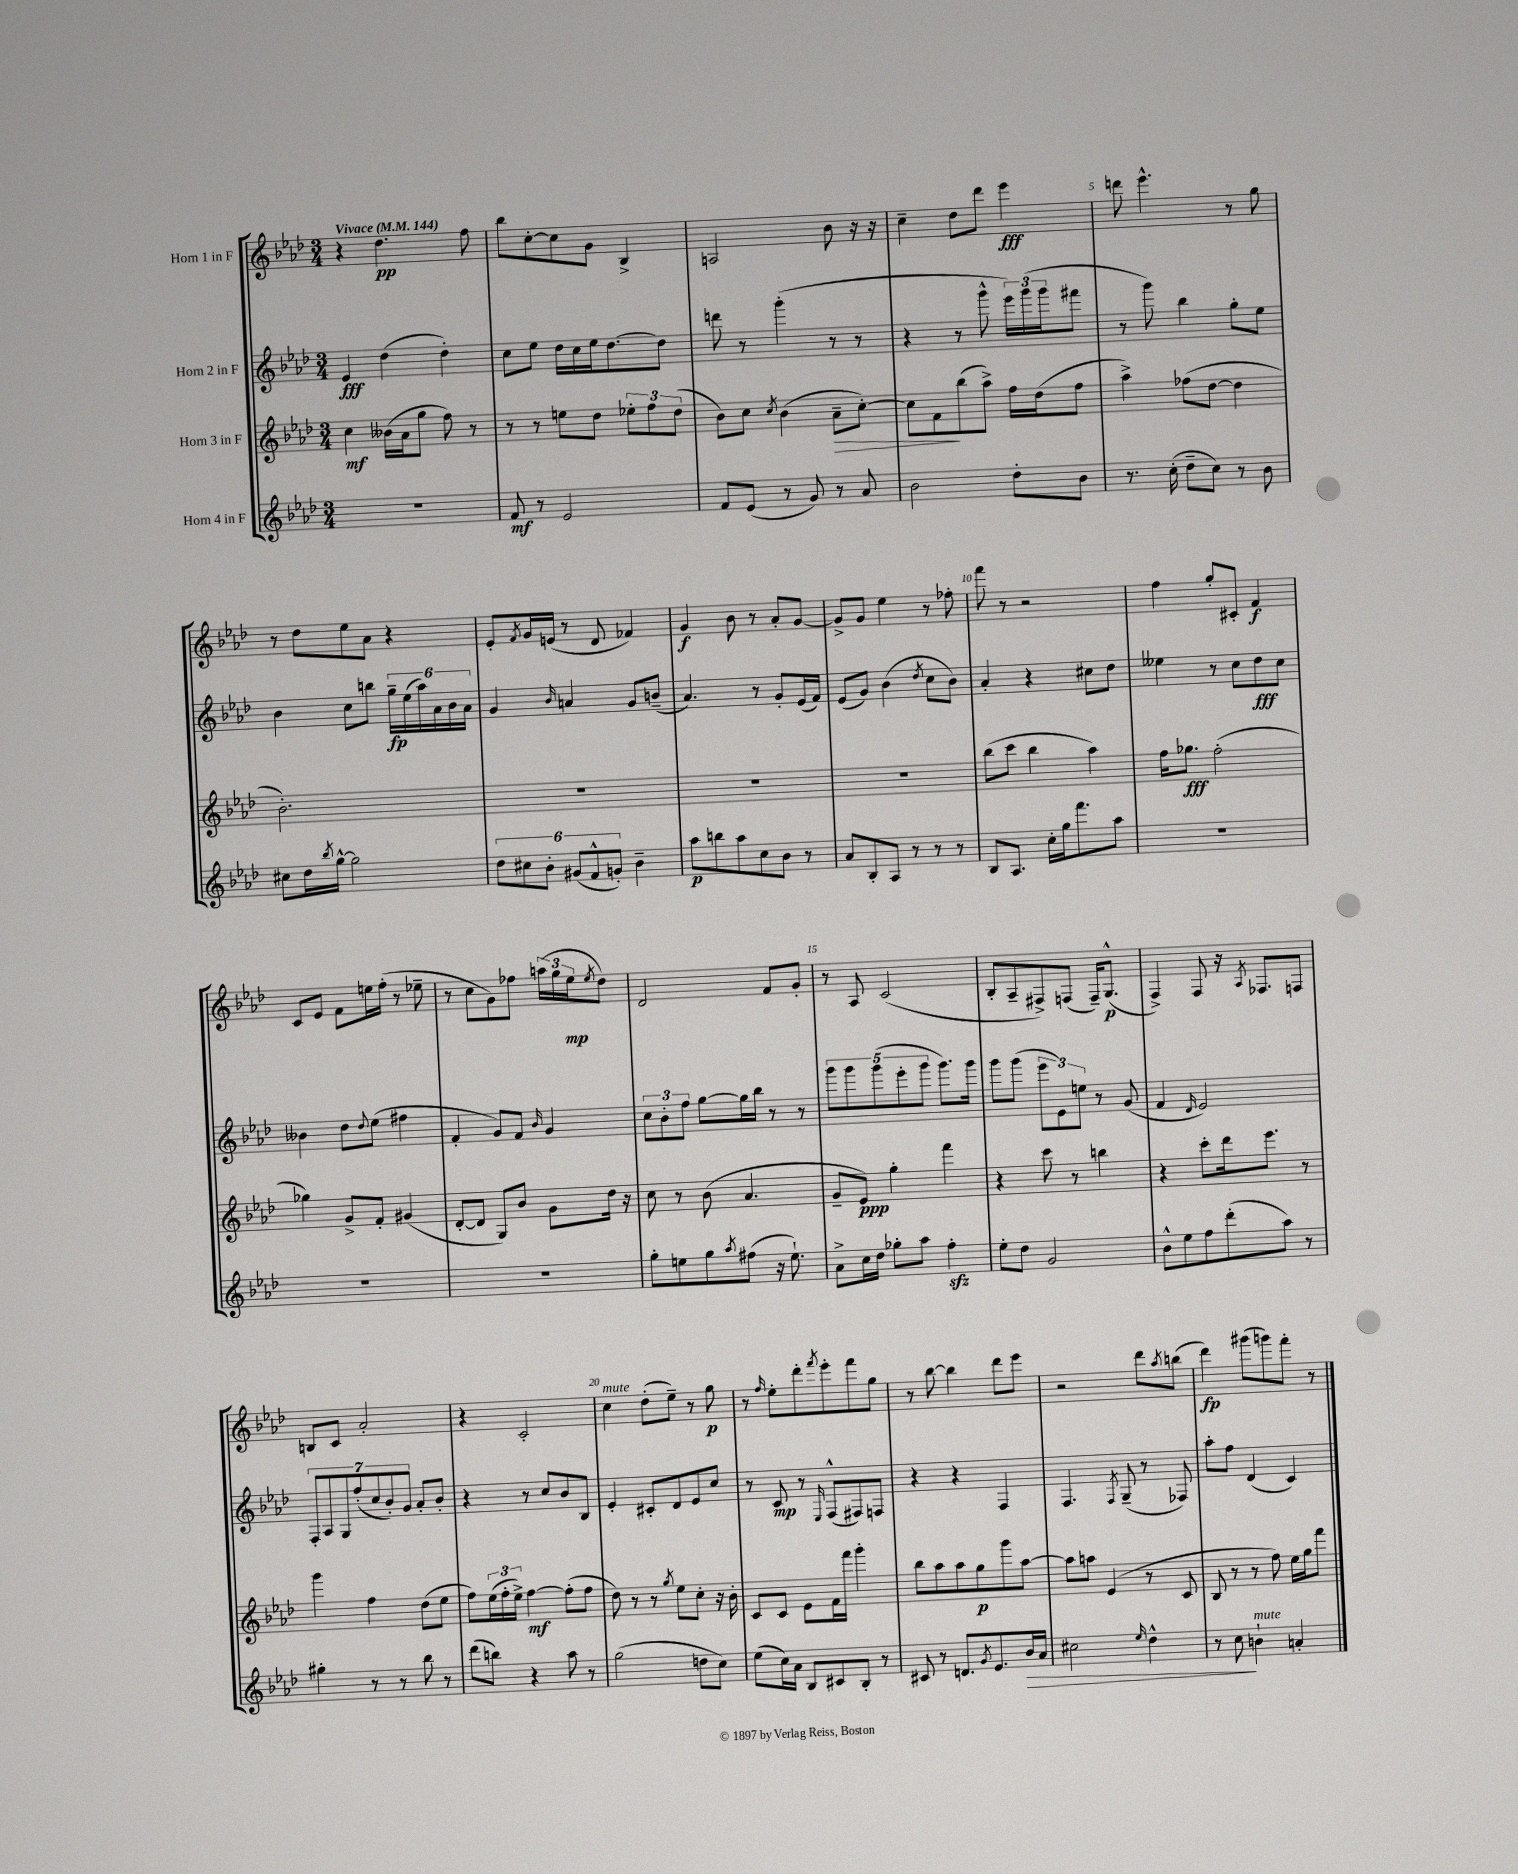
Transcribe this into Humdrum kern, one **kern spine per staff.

**kern	**dynam	**kern	**dynam	**kern	**dynam	**kern	**dynam
*part4	*part4	*part3	*part3	*part2	*part2	*part1	*part1
*staff4	*staff4	*staff3	*staff3	*staff2	*staff2	*staff1	*staff1
*I"Horn 4 in F	*	*I"Horn 3 in F	*	*I"Horn 2 in F	*	*I"Horn 1 in F	*
*clefG2	*	*clefG2	*	*clefG2	*	*clefG2	*
*k[b-e-a-d-]	*	*k[b-e-a-d-]	*	*k[b-e-a-d-]	*	*k[b-e-a-d-]	*
*M3/4	*	*M3/4	*	*M3/4	*	*M3/4	*
*MM144	*	*MM144	*	*MM144	*	*MM144	*
=1	=1	=1	=1	=1	=1	=1	=1
!	!	!	!	!	!	!LO:TX:a:B:t=Vivace	!
2.r	.	4cc\	mf	4e-/	fff	4r	.
.	.	(16b--X\LL	.	(4dd-\	.	4.dd-\	pp
.	.	16a-\J	.	.	.	.	.
.	.	8gg\J	.	.	.	.	.
.	.	8ff\)	.	4dd-'\)	.	.	.
.	.	8r	.	.	.	8ff\	.
=2	=2	=2	=2	=2	=2	=2	=2
8f/	mf	8r	.	8cc\L	.	8bb-\L	.
8r	.	8r	.	8ee-\J	.	[8cc'\	.
2e-/	.	8een\L	.	16dd-\LL	.	8cc\]	.
.	.	.	.	16cc\	.	.	.
.	.	8dd-\J	.	16ee-\J	.	8g\J	.
.	.	.	.	[8.dd-\	.	.	.
.	.	12ee-X'\L	.	.	.	4B-^/	.
.	.	12ff\	.	.	.	.	.
.	.	.	.	8dd-\J]	.	.	.
.	.	(12dd-\J	.	.	.	.	.
=3	=3	=3	=3	=3	=3	=3	=3
8f/L	.	8b-\L)	.	8dddn\	.	2An/	.
(8e-/J	.	8cc\J	.	8r	.	.	.
.	.	8qcc/	.	.	.	.	.
8r	.	(4b-\	.	(4ggg'\	.	.	.
8g/)	.	.	.	.	.	.	.
!	!	!	!LO:HP:b	!	!	!	!
8r	.	8a-~\L	>	8r	.	8b-\	.
8a-/	.	[8cc'\J)	.	8r	.	16r	.
.	.	.	.	.	.	16r	.
=4	=4	=4	=4	=4	=4	=4	=4
2b-\	.	8cc\L]	.	4r	.	4cc~\	.
.	.	8f\	.	.	.	.	.
.	.	(8bb-\	]	8r	.	8dd-\L	.
.	.	8aa-^\J)	.	8ggg^^\	.	8ddd-\J	.
8dd-'\L	.	16ff\LL	.	24eee-\LL)	.	4eee-\	fff
.	.	.	.	(24ggg\	.	.	.
.	.	(16dd-\J	.	.	.	.	.
.	.	.	.	24ggg\J	.	.	.
8b-\J	.	8ff\J	.	8fff#X\J	.	.	.
=5	=5	=5	=5	=5	=5	=5	=5
8.r	.	4aa-^\)	.	8r	.	8dddn\	.
.	.	.	.	8ggg\)	.	4.eee-^^\	.
(16cc'\	.	.	.	.	.	.	.
8dd-~\L	.	(8ff-X\L	.	4bb-\	.	.	.
8cc\J)	.	[8dd-\J	.	.	.	.	.
8r	.	4dd-\]	.	8gg'\L	.	8r	.
8b-\	.	.	.	8ee-\J	.	8gg\	.
!!LO:LB:g=z
=6	=6	=6	=6	=6	=6	=6	=6
8cc#X\L	.	2.b-'\)	.	4b-\	.	8r	.
16dd-\L	.	.	.	.	.	8dd-\L	.
8qbb-/	.	.	.	.	.	.	.
[16gg^^\JJ	.	.	.	.	.	.	.
2gg\]	.	.	.	8cc\L	.	8ee-\	.
.	.	.	.	8bbn\J	.	8a-\J	.
.	.	.	.	24gg~\LL	fp	4r	.
.	.	.	.	(24ee-\	.	.	.
.	.	.	.	24aa-\)	.	.	.
.	.	.	.	24a-\	.	.	.
.	.	.	.	24b-\	.	.	.
.	.	.	.	24a-\JJ	.	.	.
=7	=7	=7	=7	=7	=7	=7	=7
12dd-\L	.	2.r	.	4g/	.	8e-'/L	.
12cc#X\	.	.	.	.	.	.	.
.	.	.	.	.	.	8qf/	.
.	.	.	.	.	.	16g/L	.
12b-'\J	.	.	.	.	.	.	.
.	.	.	.	.	.	(16en/JJ	.
.	.	.	.	16qqb-/	.	.	.
(12g#X/L	.	.	.	4an/	.	8r	.
12f^^/	.	.	.	.	.	.	.
.	.	.	.	.	.	8d-/	.
12gn'/J)	.	.	.	.	.	.	.
4b-~\	.	.	.	8g/L	.	4f-X/)	.
.	.	.	.	(8bn~/J	.	.	.
=8	=8	=8	=8	=8	=8	=8	=8
8aa-\L	p	2.r	.	4.a-/)	.	4g/	f
8bbn\	.	.	.	.	.	.	.
8aa-\	.	.	.	.	.	8b-\	.
8cc\	.	.	.	8r	.	8r	.
8b-\J	.	.	.	8g'/L	.	8a-'/L	.
8r	.	.	.	(16e-/L	.	[8g/J	.
.	.	.	.	16f/JJ)	.	.	.
=9	=9	=9	=9	=9	=9	=9	=9
8a-/L	.	2.r	.	(8e-/L	.	8g^/L]	.
8B-'/	.	.	.	8g/J)	.	8g/J	.
8A-/J	.	.	.	(4b-\	.	4ee-\	.
8r	.	.	.	.	.	.	.
.	.	.	.	8qdd-/	.	.	.
8r	.	.	.	8cc\L	.	8r	.
8r	.	.	.	8b-\J)	.	8ff-X'\	.
=10	=10	=10	=10	=10	=10	=10	=10
8B-/L	.	(8bb-\L	.	4a-'/	.	8fff\	.
8.A-/J	.	8ccc\J	.	.	.	8r	.
.	.	4bb-\	.	4r	.	2r	.
16cc'\LL	.	.	.	.	.	.	.
16gg\J	.	.	.	.	.	.	.
8.fff\	.	.	.	.	.	.	.
.	.	4aa-\)	.	8cc#X\L	.	.	.
8aa-\J	.	.	.	8dd-\J	.	.	.
=11	=11	=11	=11	=11	=11	=11	=11
2.r	.	16ff\KL	.	4ee--X\	.	4ff\	.
.	.	8.gg-X\J	fff	.	.	.	.
.	.	(2ff'\	.	8r	.	8gg'/L	.
.	.	.	.	8cc\L	.	8c#X'/J	.
.	.	.	.	8dd-\	fff	4f/	f
.	.	.	.	8cc\J	.	.	.
!!LO:LB:g=z
=12	=12	=12	=12	=12	=12	=12	=12
2.r	.	4gg-X\)	.	4b--X\	.	8c/L	.
.	.	.	.	.	.	8e-/J	.
.	.	8g^/L	.	8dd-\L	.	8f\L	.
.	.	.	.	8qqdd-/	.	.	.
.	.	8f'/J	.	(8ee-\J	.	16een\L	.
.	.	.	.	.	.	(16ff'\JJ	.
.	.	(4g#X/	.	4ff#X\	.	8r	.
.	.	.	.	.	.	8ee-X~\	.
=13	=13	=13	=13	=13	=13	=13	=13
2.r	.	[8d-'/L	.	4f'/	.	8r	.
.	.	8d-/J]	.	.	.	8cc\L	.
.	.	8G/L)	.	8g/L)	.	8g\)	.
.	.	8b-/J	.	8f/J	.	8ff-X\J	.
.	.	.	.	16qqb-/	.	.	.
.	.	8g\L	.	4g/	.	(24aan\LL	.
.	.	.	.	.	.	24gg\	.
.	.	.	.	.	.	24ee-\J	mp
.	.	.	.	.	.	8qee-/	.
.	.	16dd-\Jk	.	.	.	8dd-\J)	.
.	.	16r	.	.	.	.	.
=14	=14	=14	=14	=14	=14	=14	=14
8gg'\L	.	8cc\	.	12cc\L	.	2d-/	.
.	.	.	.	12b-'\	.	.	.
8een\	.	8r	.	.	.	.	.
.	.	.	.	12ff\J	.	.	.
8gg\	.	(8b-\	.	[8gg\L	.	.	.
8qaa-/	.	.	.	.	.	.	.
(8ff#X\J	.	4.a-/	.	16gg\L]	.	.	.
.	.	.	.	16bb-\JJ	.	.	.
16r	.	.	.	8r	.	8f/L	.
8.ee`\)	.	.	.	.	.	.	.
.	.	.	.	8r	.	8g'/J	.
=15	=15	=15	=15	=15	=15	=15	=15
8a-^\L	.	8g~/L	.	10ggg\L	.	8r	.
.	.	.	.	10ggg\	.	.	.
16cc\L	.	8e-/J)	ppp	.	.	8A-/	.
16dd-\JJ	.	.	.	.	.	.	.
.	.	.	.	(10ggg\	.	.	.
8gg-X'\L	.	4gg'\	.	.	.	(2c/	.
.	.	.	.	10eee-'\	.	.	.
8aa-\J	.	.	.	.	.	.	.
.	.	.	.	10ggg\J	.	.	.
4ffzz'\	.	4fff\	.	8.ggg\L)	.	.	.
.	.	.	.	16ggg\Jk	.	.	.
=16	=16	=16	=16	=16	=16	=16	=16
8ee-'\L	.	4r	.	8ggg\L	.	8B-'/L	.
8dd-\J	.	.	.	(8ggg\J	.	8A-~/	.
2g/	.	8ccc\	.	12eee-\L	.	8F#X^/)	.
.	.	.	.	12e-\)	.	.	.
.	.	8r	.	.	.	(8Fn/J	.
.	.	.	.	12een\J	.	.	.
.	.	4bbn\	.	8r	.	16F~/KL)	.
.	.	.	.	.	.	(8.G^^/J	p
.	.	.	.	(8g/	.	.	.
=17	=17	=17	=17	=17	=17	=17	=17
8b-^^\L	.	4r	.	4f/	.	4F^/)	.
8ee-\	.	.	.	.	.	.	.
.	.	.	.	16qqd-/	.	.	.
8ff\	.	8ccc'\L	.	2e-/)	.	8F/	.
(8ddd-'\	.	16ddd-\k	.	.	.	16r	.
.	.	.	.	.	.	8qA-/	.
.	.	8.eee-\J	.	.	.	8.F-X/L	.
8aa-\J)	.	.	.	.	.	.	.
8r	.	8r	.	.	.	8Fn/J	.
!!LO:LB:g=z
=18	=18	=18	=18	=18	=18	=18	=18
4gg#X'\	.	4ggg\	.	14F'/L	.	8Bn/L	.
.	.	.	.	14A-/	.	.	.
.	.	.	.	.	.	8c/J	.
.	.	.	.	14G/	.	.	.
.	.	.	.	(14ff'/	.	.	.
8r	.	4ff\	.	.	.	2a-'/	.
.	.	.	.	14cc/	.	.	.
.	.	.	.	14b-'/)	.	.	.
8r	.	.	.	.	.	.	.
.	.	.	.	14g/J	.	.	.
8bb-\	.	(8dd-\L	.	8a-'/L	.	.	.
8r	.	8ee-\J	.	8b-'/J	.	.	.
=19	=19	=19	=19	=19	=19	=19	=19
(8ddd-\L	.	8ff\L)	.	4r	.	4r	.
8bbn\J)	.	(24ee-\L	.	.	.	.	.
.	.	24ff'\	.	.	.	.	.
.	.	24ee-^\JJ)	.	.	.	.	.
4r	.	[4ff\	mf	8r	.	2c'/	.
.	.	.	.	8cc/L	.	.	.
8aa-\	.	(8ff'\L]	.	8b-/	.	.	.
8r	.	8ff\J	.	8B-/J	.	.	.
=20	=20	=20	=20	=20	=20	=20	=20
!	!	!	!	!	!	!LO:TX:a:i:t=mute	!
(2gg\	.	8dd-\)	.	4e-'/	.	4cc\	.
.	.	8r	.	.	.	.	.
.	.	8r	.	8c#X'/L	.	(8dd-'\L	.
.	.	8qgg/	.	.	.	.	.
.	.	8ee-\L	.	8d-/	.	8ee-~\J)	.
8ddn\L	.	8cc'\J	.	8e-/	.	8r	.
8cc\J)	.	16r	.	8cc/J	.	8gg\	p
.	.	16b-'\	.	.	.	.	.
=21	=21	=21	=21	=21	=21	=21	=21
(8ee-\L	.	8c/L	.	8r	.	8r	.
.	.	.	.	.	.	16qqff/	.
16cc\L)	.	8c/J	.	8c/	mp	8ee-'\L	.
16a-\JJ	.	.	.	.	.	.	.
8B-/L	.	8e-\L	.	8r	.	8ddd-'\	.
.	.	.	.	16qqE-/	.	8qfff/	.
8c#X/	.	16f\L	.	(8F^^/L	.	8eee-'\	.
.	.	16fff\JJ	.	.	.	.	.
8B-'/J	.	4ggg'\	.	8F#X/)	.	8fff\	.
8r	.	.	.	8Fn/J	.	8gg\J	.
=22	=22	=22	=22	=22	=22	=22	=22
8c#X/	.	8bb-\L	.	4r	.	8r	.
8r	.	8aa-\	.	.	.	[8bb-\	.
8.dn/L	.	8aa-\	.	4r	.	4bb-\]	.
.	.	8gg\	p	.	.	.	.
8qg/	.	.	.	.	.	.	.
8.e-/	.	.	.	.	.	.	.
.	.	8ggg\	.	4F/	.	8ddd-\L	.
!	!LO:HP:b	!	!	!	!	!	!
16b-/L	>	[8aa-\J	.	.	.	8eee-\J	.
16a-/JJ	.	.	.	.	.	.	.
=23	=23	=23	=23	=23	=23	=23	=23
2cc#X\	.	8aa-\L]	.	4.F/	.	2r	.
.	.	8aan\J	.	.	.	.	.
.	.	(4e-/	.	.	.	.	.
.	.	.	.	8qF/	.	.	.
.	.	.	.	(8G~/	.	.	.
16qqee-/	.	.	.	.	.	.	.
4dd-^^\	.	8r	.	8r	.	8ddd-\L	.
.	.	.	.	.	.	8qaa-/	.
.	.	8c/	.	8F-X/)	.	(8bbn\J	.
=24	=24	=24	=24	=24	=24	=24	=24
8r	.	8B-/	.	8aa-'\L	.	4ddd-\)	fp
8cc\	.	8r	.	8ff\J	.	.	.
!LO:TX:a:i:t=mute	!	!	!	!	!	!	!
4bn`\	]	8r	.	(4d-/	.	(8ggg#X\L	.
.	.	8ff\)	.	.	.	8gggn\)	.
4an'/	.	16ee-\LL	.	4c/)	.	8fff'\J	.
.	.	16gg\J	.	.	.	.	.
.	.	8fff\J	.	.	.	8r	.
==	==	==	==	==	==	==	==
*-	*-	*-	*-	*-	*-	*-	*-
